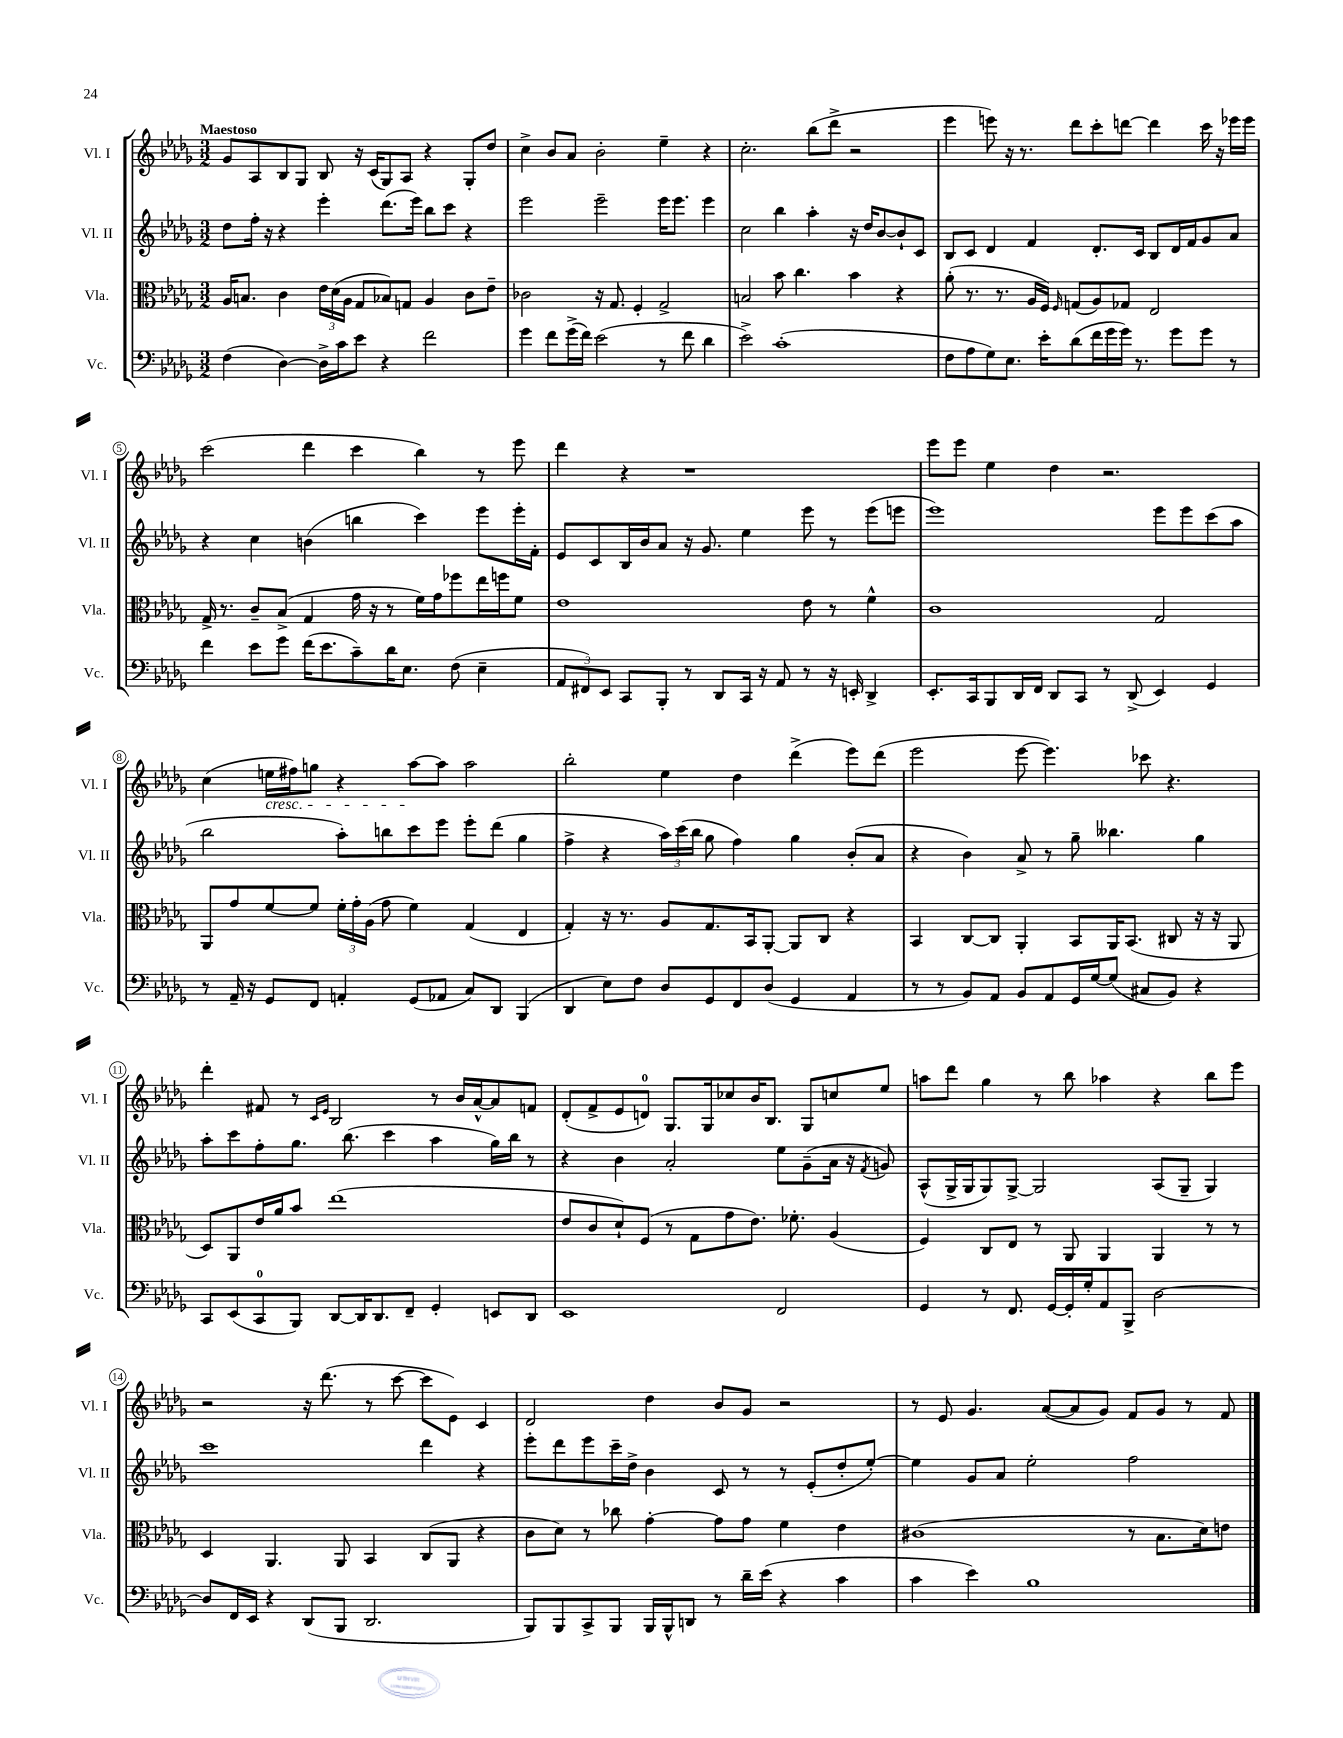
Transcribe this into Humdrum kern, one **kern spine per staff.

**kern	**kern	**kern	**kern
*part4	*part3	*part2	*part1
*staff4	*staff3	*staff2	*staff1
*I"Vc.	*I"Vla.	*I"Vl. II	*I"Vl. I
*I'Vc.	*I'Vla.	*I'Vl. II	*I'Vl. I
*clefF4	*clefC3	*clefG2	*clefG2
*k[b-e-a-d-g-]	*k[b-e-a-d-g-]	*k[b-e-a-d-g-]	*k[b-e-a-d-g-]
*M3/2	*M3/2	*M3/2	*M3/2
=1	=1	=1	=1
!	!	!	!LO:TX:a:B:t=Maestoso
(4F\	16A-/KL	8dd-\L	8g-/L
.	8.Bn/J	.	.
.	.	16ff'\Jk	8A-/
.	.	16r	.
[4D-\)	4c\	4r	8B-/
.	.	.	8G-/J
16D-^\LL]	24e-\LL	4eee-'\	8B-/
.	(24d-\	.	.
16c\J	.	.	.
.	24A-\JJ	.	.
8e-\J	8G-/L	.	16r
.	.	.	(16c/KL
4r	8B-X/)	(8.ddd-\L	8G-/)
.	8Gn/J	.	8A-/J
.	.	16eee-\Jk)	.
2f\	4A-/	8bb-\L	4r
.	.	8ccc\J	.
.	8c\L	4r	8G-'/L
.	8e-~\J	.	8dd-/J
=2	=2	=2	=2
4g-\	2c-X\	2eee-\	4cc^\
8f\L	.	.	8b-/L
(16g-^\L	.	.	8a-/J
16f\JJ)	.	.	.
(2e-\	16r	2eee-~\	2b-'\
.	8.G-/	.	.
.	4F'/	.	.
8r	2G-^/	16eee-\KL	4ee-~\
.	.	8.eee-\J	.
8f\	.	.	.
4d-\	.	4eee-\	4r
=3	=3	=3	=3
2e-^\)	2Bn/	2cc\	2.cc'\
(1c'	8b-\	4bb-\	.
.	4.cc\	.	.
.	.	4aa-'\	(8bb-\L
.	.	.	8ddd-^\J
.	4b-\	16r	2r
.	.	16dd-/KL	.
.	.	[8b-/	.
.	4r	8b-`/]	.
.	.	8c/J	.
=4	=4	=4	=4
8F\L	(8a-'\	8B-/L	4eee-\
8A-\	8.r	8c/J	.
8G-\)	.	4d-/	8eeen\)
.	8.r	.	.
8.E-\J	.	.	16r
.	.	.	8.r
.	16A-/LL	4f/	.
16e-'\KL	16F/JJ)	.	.
.	16qqF/	.	.
(8d-\	(8Gn/L	.	8ddd-\L
16f\L	8A-/)	8.d-'/L	8ccc'\
16g-\	.	.	.
16g-\JJ)	8G-X/J	.	[8dddn\J
8.r	.	16c/Jk	.
.	2E-/	8B-/L	4ddd\]
8g-\L	.	16d-/L	.
.	.	16f/J	.
8g-\J	.	8g-/	16ccc\
.	.	.	16r
8r	.	8a-/J	16eee-X\LL
.	.	.	16eee-\JJ
!!LO:LB:g=z
=5	=5	=5	=5
4f\	16G-^/	4r	(2ccc\
.	8.r	.	.
8e-\L	8c~/L	4cc\	.
8g-\J	(8B-^/J	.	.
(16f\KL	4G-/	(4bn\	4ddd-\
8.e-\	.	.	.
8c~\)	16g-\	4bbn\	4ccc\
.	16r	.	.
16d-\K	8r	.	.
8.E-\J	.	.	.
.	16f\LL)	4ccc\)	4bb-\)
.	16g-\J	.	.
(8F\	8ff-X\	.	.
4E-~\	16ee-\L	8eee-\L	8r
.	16ffn\J	.	.
.	8f\J	16eee-'\L	8eee-\
.	.	16f'\JJ	.
=6	=6	=6	=6
12AA-/L	1e-	8e-/L	4ddd-\
12FF#X/)	.	.	.
.	.	8c/	.
12EE-/J	.	.	.
8CC/L	.	16B-/L	4r
.	.	16b-/J	.
8BBB-'/J	.	8a-/J	.
8r	.	16r	1r
.	.	8.g-/	.
8DD-/L	.	.	.
16CC/Jk	.	4ee-\	.
16r	.	.	.
8AA-/	.	.	.
8r	8e-\	8eee-\	.
16r	8r	8r	.
16EEn'/	.	.	.
4DD-^/	4f^^\	(8eee-\L	.
.	.	8eeen\J	.
=7	=7	=7	=7
8.EE-'/L	1c	1eee-)	8eee-\L
.	.	.	8eee-\J
16CC/k	.	.	.
8BBB-/	.	.	4ee-\
16DD-/L	.	.	.
16FF/JJ	.	.	.
8DD-/L	.	.	4dd-\
8CC/J	.	.	.
8r	.	.	2.r
(8DD-^/	.	.	.
4EE-/)	2G-/	8eee-\L	.
.	.	8eee-\	.
4GG-/	.	(8ccc\	.
.	.	8aa-\J	.
!!LO:LB:g=z
=8	=8	=8	=8
8r	8AA-/L	2bb-\	(4cc\
16AA-~/	8g-/	.	.
16r	.	.	.
!	!	!	!LO:TX:b:i:t=cresc.
8GG-/L	[8f/	.	16een\LL
.	.	.	16ff#X\J)
8FF/J	8f/J]	.	8ggn\J
4AAn'/	24f'\LL	8aa-'\L)	4r
.	24g-'\	.	.
.	(24A-\JJ	.	.
.	8g-\	8bbn\	.
(8GG-/L	4f\)	8ccc\	[8aa-\L
8AA-X/J	.	8eee-\J	8aa-\J]
8C/L)	(4G-/	8eee-'\L	2aa-\
8DD-/J	.	(8ddd-\J	.
(4BBB-/	4E-/	4gg-\	.
=9	=9	=9	=9
4DD-/	4G-'/)	4ff^\	2bb-'\
8E-\L)	16r	4r	.
.	8.r	.	.
8F\J	.	.	.
8D-/L	8A-/L	24aa-\LL)	4ee-\
.	.	(24ccc\	.
.	.	24bb-\JJ	.
8GG-/	8.G-/	8gg-\	.
8FF/	.	4ff\)	4dd-\
.	16BB-/k	.	.
(8D-/J	[8AA-'/J	.	.
4GG-/	8AA-/L]	4gg-\	(4ddd-^\
.	8C/J	.	.
4AA-/	4r	(8b-'/L	8eee-\L)
.	.	8a-/J	(8ddd-\J
=10	=10	=10	=10
8r	4BB-/	4r	2eee-\
8r	.	.	.
8BB-/L)	[8C/L	4b-\)	.
8AA-/J	8C/J]	.	.
8BB-/L	4AA-'/	8a-^/	[8eee-\
8AA-/	.	8r	4.eee-\])
16GG-/L	8BB-/L	8gg-~\	.
[16G-/J	.	.	.
(8G-/J]	16AA-/K	4.bb--X\	.
.	(8.BB-/J	.	.
8C#X/L	.	.	8ccc-X\
8BB-/J)	8C#X/	.	4.r
4r	16r	4gg-\	.
.	16r	.	.
.	8AA-/	.	.
!!LO:LB:g=z
=11	=11	=11	=11
8CC/L	8D-/L)	8aa-'\L	4ddd-'\
(8EE-/	8AA-/	8ccc\	.
8CC/	16e-/L	8ff'\	8f#X/
.	16a-/J	.	.
8BBB-/J)	8b-/J	8.gg-\J	8r
.	.	.	16qqc/LL
.	.	.	16qqe-/JJ
[8DD-/L	(1ee-	.	2B-/
.	.	(8.bb-\	.
16DD-/K]	.	.	.
8.DD-/	.	.	.
.	.	4ccc\	.
8FF~/J	.	.	.
4GG-'/	.	4aa-\	8r
.	.	.	16b-/LL
.	.	.	[16a-^^/J
8EEn/L	.	16gg-\LL)	8a-/]
.	.	16bb-\JJ	.
8DD-/J	.	8r	8fn/J
=12	=12	=12	=12
1EE-	8e-/L	4r	(8d-'/L
.	8c/	.	8f^/
.	8d-`/)	4b-\	8e-/
.	(8F/J	.	8dn/J)
.	8r	2a-'/	8.G-/L
.	8G-\L	.	.
.	.	.	16G-/k
.	8g-\	.	8cc-X/
.	8.e-\J)	.	16b-/K
.	.	.	8.B-/J
2FF/	.	8ee-\L	.
.	8.f-X'\	.	.
.	.	(8g-~\	8G-/L
.	(4A-/	16a-\Jk	8ccn/
.	.	16r	.
.	.	8qf/	.
.	.	8gn/)	8ee-/J
=13	=13	=13	=13
4GG-/	4F/)	(8A-^^/L	8aan\L
.	.	16G-^/L	8ddd-\J
.	.	16G-/J	.
8r	8C/L	8G-/)	4gg-\
8.FF/	8E-/J	[8G-^/J	.
.	8r	2G-/]	8r
[16GG-/LL	.	.	.
16GG-'/]	8AA-/	.	8bb-\
16G-'/J	.	.	.
8AA-/	4AA-/	.	4aa-X\
8BBB-^/J	.	.	.
[2D-\	4AA-/	(8A-/L	4r
.	.	8G-~/J	.
.	8r	4G-/)	8bb-\L
.	8r	.	8eee-\J
!!LO:LB:g=z
=14	=14	=14	=14
8D-/L]	4D-/	1ccc	2r
16FF/L	.	.	.
16EE-/JJ	.	.	.
4r	4.AA-/	.	.
(8DD-/L	.	.	16r
.	.	.	(8.ddd-\
8BBB-/J	8AA-/	.	.
2.DD-/	4BB-/	.	8r
.	.	.	[8ccc\
.	(8C/L	4ddd-\	8ccc\L]
.	8AA-/J	.	8e-\J)
.	4r	4r	4c/
=15	=15	=15	=15
8BBB-/L)	8c\L	8eee-'\L	2d-/
8BBB-/	8d-\J)	8ddd-\	.
8CC^/	8r	8eee-\	.
8BBB-/J	8cc-X\	16ccc~\L	.
.	.	16dd-^\JJ	.
16BBB-/LL	[4g-'\	4b-\	4dd-\
16BBB-^^/J	.	.	.
8DDn/J	.	.	.
8r	8g-\L]	8c/	8b-/L
16d-~\LL	8g-\J	8r	8g-/J
(16e-\JJ	.	.	.
4r	4f\	8r	2r
.	.	(8e-'/L	.
4c\	4e-\	8dd-'/	.
.	.	[8ee-'/J)	.
=16	=16	=16	=16
4c\	(1c#X	4ee-\]	8r
.	.	.	8e-/
4e-\)	.	8g-/L	4.g-/
.	.	8a-/J	.
1B-	.	2ee-'\	.
.	.	.	([8a-/L
.	.	.	8a-/]
.	.	.	8g-/J)
.	8r	2ff\	8f/L
.	8.B-\L	.	8g-/J
.	.	.	8r
.	16d-\k)	.	.
.	8en\J	.	8f/
==	==	==	==
*-	*-	*-	*-
